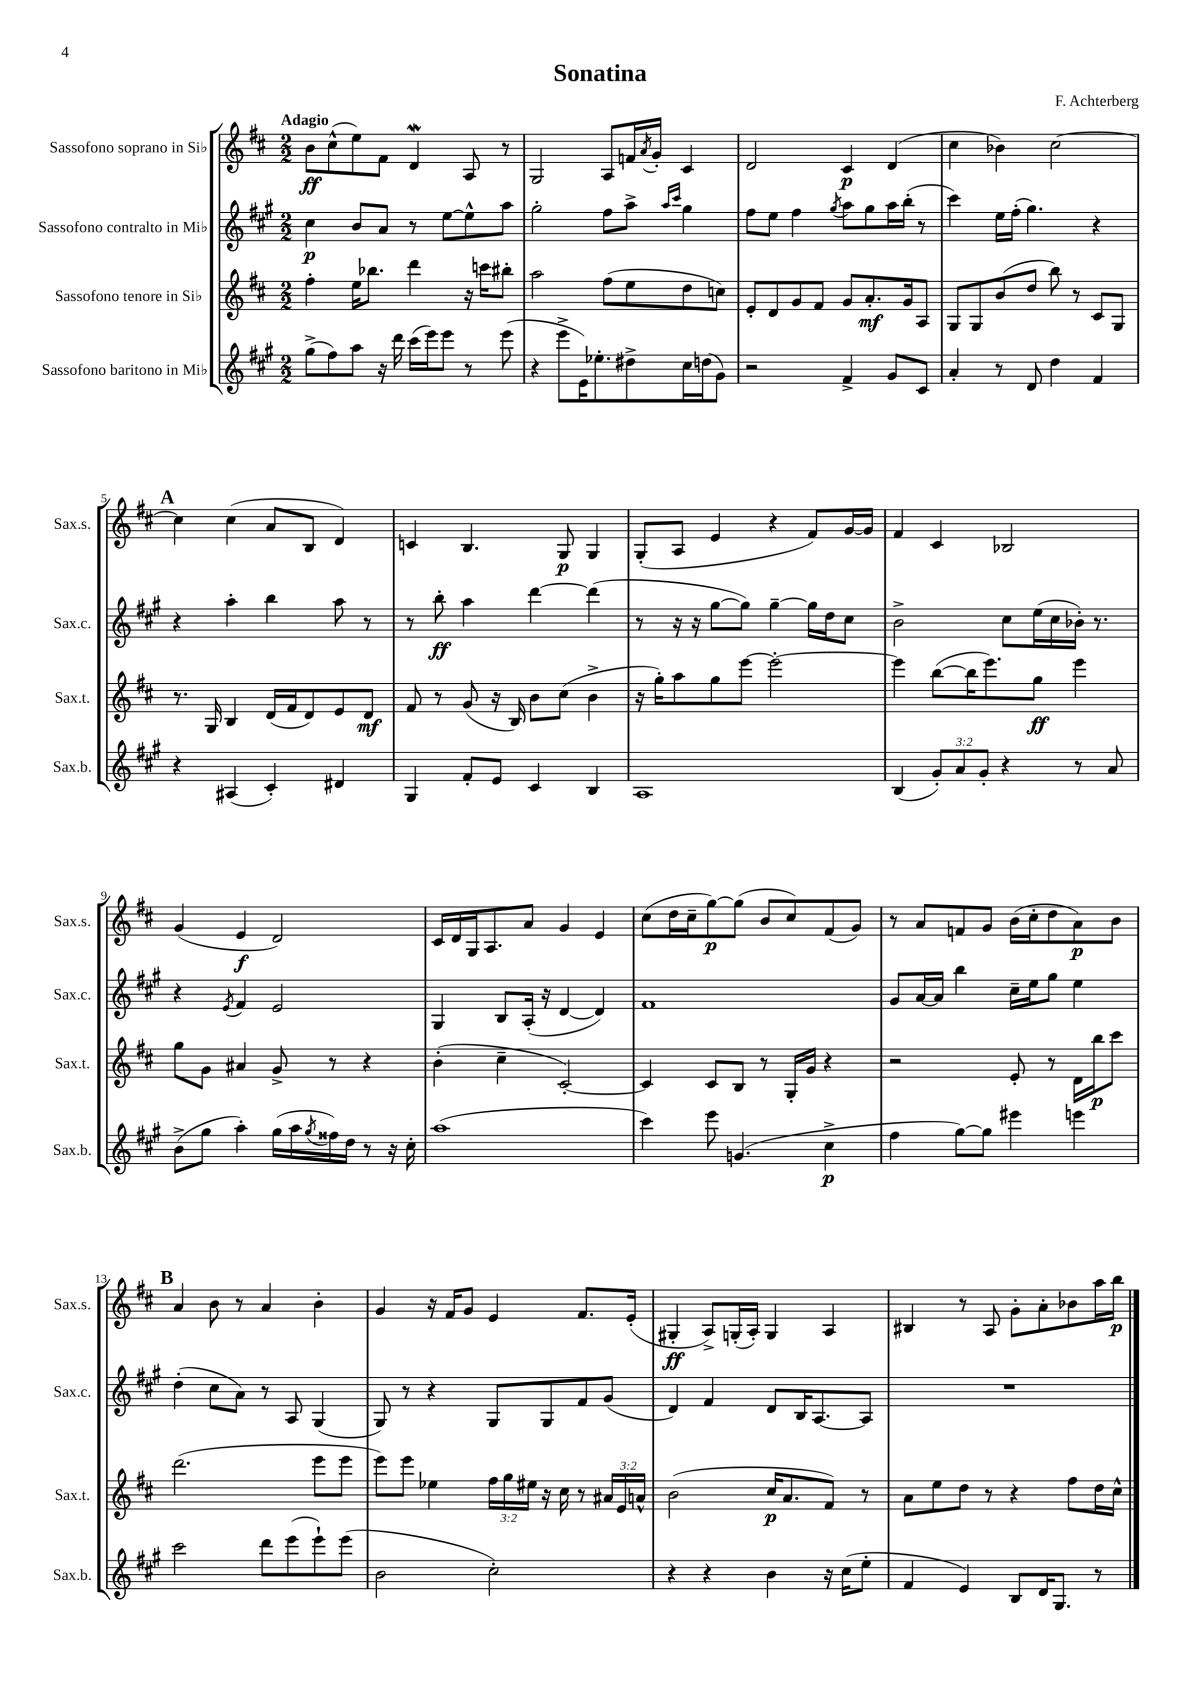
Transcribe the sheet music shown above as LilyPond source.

\header { title = "Sonatina" composer = "F. Achterberg" }
<<
\new StaffGroup <<
\new Staff = "s0" \with { instrumentName = "Sassofono soprano in Sib" shortInstrumentName = "Sax.s." } {
    \clef treble \key d \major \numericTimeSignature \time 2/2 \tempo "Adagio"
    b'8\ff cis''8-^( e''8) fis'8 d'4\mordent a8 r8 |
    g2 a8 f'16 \acciaccatura { a'8 } g'16-. cis'4 |
    d'2 cis'4\p d'4( |
    cis''4 bes'4) cis''2~ |
    \mark \markup { \bold "A" } cis''4 cis''4( a'8 b8 d'4) |
    c'4 b4. g8\p g4 |
    g8-.( a8 e'4 r4 fis'8) g'16~ g'16 |
    fis'4 cis'4 bes2 |
    g'4( e'4\f d'2) |
    cis'16 d'16 g16 a8. a'8 g'4 e'4 |
    cis''8( d''16 cis''16-- g''8~\p) g''8( b'8 cis''8) fis'8( g'8) |
    r8 a'8 f'8 g'8 b'16( cis''16-. d''8 a'8\p) b'8 |
    \mark \markup { \bold "B" } a'4 b'8 r8 a'4 b'4-. |
    g'4 r16 fis'16 g'8 e'4 fis'8. e'16-.( |
    gis4-.\ff a8->) g16-.( a16-.) g4 a4 |
    bis4 r8 a8 g'8-. a'8-. bes'8 a''16 b''16\p \bar "|." |
}
\new Staff = "s1" \with { instrumentName = "Sassofono contralto in Mib" shortInstrumentName = "Sax.c." } {
    \clef treble \key a \major \numericTimeSignature \time 2/2
    cis''4\p b'8 a'8 r8 e''8~ e''8-^ a''8 |
    gis''2-. fis''8 a''8-> \grace { a''16 cis'''16 } gis''4 |
    fis''8 e''8 fis''4 \acciaccatura { gis''8 } a''8 gis''8 a''16 b''16-.( r8 |
    cis'''4) e''16 fis''16-.( gis''4.) r4 |
    \mark \markup { \bold "A" } r4 a''4-. b''4 a''8 r8 |
    r8 b''8-.\ff a''4 d'''4~ d'''4( |
    r8 r16 r16 gis''8~ gis''8) gis''4~-- gis''16 d''16 cis''8 |
    b'2-> cis''8 e''16( cis''16 bes'16-.) r8. |
    r4 \acciaccatura { e'8 } fis'4 e'2 |
    gis4 b8 a16-.( r16 d'4~ d'4) |
    fis'1 |
    gis'8 a'16~ a'16 b''4 cis''16-- e''16 gis''8 e''4 |
    \mark \markup { \bold "B" } d''4-.( cis''8 a'8) r8 a8 gis4( |
    gis8) r8 r4 gis8 gis8 fis'8 gis'8( |
    d'4) fis'4 d'8 b16 a8.~ a8 |
    R1 \bar "|." |
}
\new Staff = "s2" \with { instrumentName = "Sassofono tenore in Sib" shortInstrumentName = "Sax.t." } {
    \clef treble \key d \major \numericTimeSignature \time 2/2 \override Staff.TupletNumber.text = #tuplet-number::calc-fraction-text
    fis''4-. e''16 bes''8. d'''4 r16 c'''16 bis''8-. |
    a''2 fis''8( e''8 d''8 c''8) |
    e'8-. d'8 g'8 fis'8 g'8 a'8.-.\mf g'16 a8 |
    g8 g8 b'8( d''8 b''8) r8 cis'8 g8 |
    \mark \markup { \bold "A" } r8. g16 b4 d'16( fis'16 d'8) e'8 d'8\mf |
    fis'8 r8 g'8( r16 b16) b'8 cis''8( b'4-> |
    r16 g''16-.) a''8 g''8 e'''8~ e'''2~-. |
    e'''4 b''8~( b''16 e'''8.) g''8\ff e'''4 |
    g''8 g'8 ais'4 g'8-> r8 r4 |
    b'4-.( cis''4-- cis'2~-.) |
    cis'4 cis'8 b8 r8 g16-. g'16 r4 |
    r2 e'8-. r8 d'16 b''16\p cis'''8 |
    \mark \markup { \bold "B" } d'''2.( e'''8 e'''8 |
    e'''8) e'''8 ees''4 \tuplet 3/2 { fis''16 g''16 eis''16 } r16 cis''16 r8 \tuplet 3/2 { ais'16 e'16 a'16-^ } |
    b'2( cis''16\p a'8. fis'8) r8 |
    a'8 e''8 d''8 r8 r4 fis''8 d''16 cis''16-^ \bar "|." |
}
\new Staff = "s3" \with { instrumentName = "Sassofono baritono in Mib" shortInstrumentName = "Sax.b." } {
    \clef treble \key a \major \numericTimeSignature \time 2/2 \override Staff.TupletNumber.text = #tuplet-number::calc-fraction-text
    gis''8->( fis''8) a''8 r16 d'''16 cis'''16( e'''16) e'''8 r8 e'''8( |
    r4 e'''8-> e'16) ees''8.-. dis''8-> cis''16 d''16( gis'8) |
    r2 fis'4-> gis'8 cis'8 |
    a'4-. r8 d'8 d''4 fis'4 |
    \mark \markup { \bold "A" } r4 ais4( cis'4-.) dis'4 |
    gis4 fis'8-. e'8 cis'4 b4 |
    a1 |
    b4( \tuplet 3/2 { gis'8-.) a'8 gis'8-. } r4 r8 a'8 |
    b'8->( gis''8 a''4-.) gis''16( a''16 \acciaccatura { gis''8 } fisis''16) d''16 r8 r16 cis''16-. |
    a''1( |
    cis'''4) e'''8 g'4.( cis''4->\p |
    fis''4 gis''8~) gis''8 eis'''4 e'''4 |
    \mark \markup { \bold "B" } cis'''2 d'''8 e'''8( e'''8-!) e'''8( |
    b'2 cis''2-.) |
    r4 r4 b'4 r16 cis''16( e''8-. |
    fis'4 e'4) b8 d'16 gis8. r8 \bar "|." |
}
>>
>>
